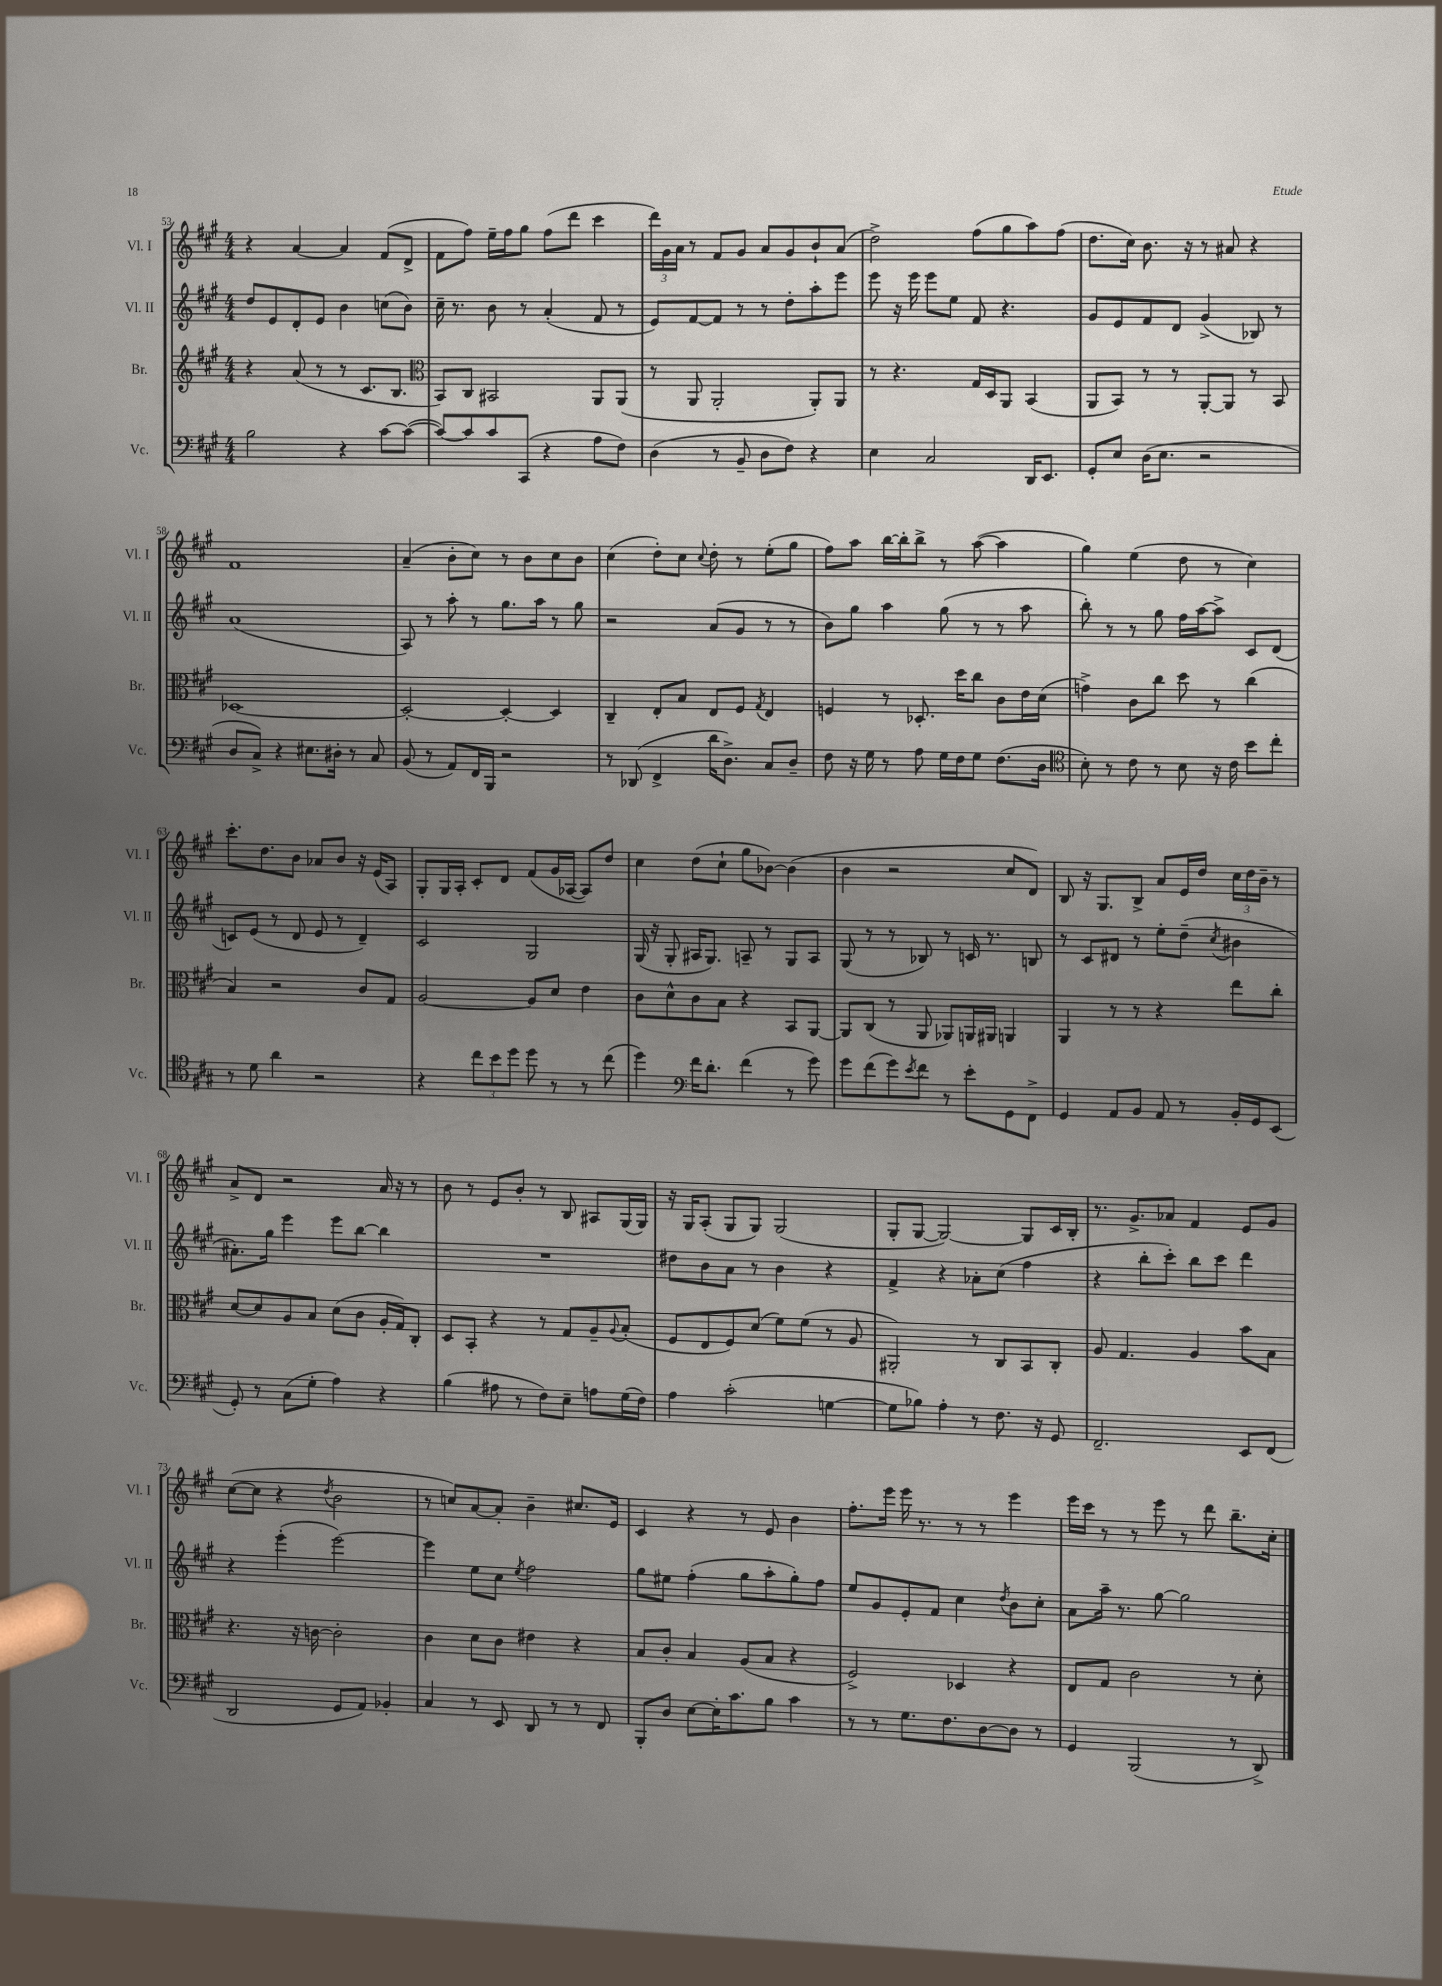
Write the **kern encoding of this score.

**kern	**kern	**kern	**kern
*staff4	*staff3	*staff2	*staff1
*clefF4	*clefG2	*clefG2	*clefG2
*k[f#c#g#]	*k[f#c#g#]	*k[f#c#g#]	*k[f#c#g#]
*M4/4	*M4/4	*M4/4	*M4/4
2B	4r	8dd	4r
.	.	8e	.
.	(8a	8d'	[4a
.	8r	8e	.
4r	8r	4b	4a]
.	8.c#	.	.
[8c#	.	(8cc	(8f#
.	8.B	.	.
(8c#_	.	8b)	8d^
=	=	=	=
*	*clefC3	*	*
8c#_)	8BB)	16cc#~	8f#
.	.	8.r	.
8c#]	8C#	.	8ff#)
8c#	2BB#	8b	16ee~
.	.	.	16ff#
(8CC#	.	8r	8gg#
4r	.	(4a'	(8ff#
.	.	.	8ddd
8A	8AA	8f#	4ccc#
8F#)	(8AA	8r	.
=	=	=	=
(4D	8r	8e)	24ddd)
.	.	.	24g#
.	.	.	24a
.	8AA	[8f#	8r
8r	2AA'	8f#]	8f#
8BB~	.	8r	8g#
8D	.	8r	8a
8F#)	.	8dd'	8g#
4r	8AA')	8aa'	8b`
.	8AA	8eee	(8a
=	=	=	=
4E	8r	8eee	2dd^)
.	4.r	16r	.
.	.	16eee	.
2C#	.	8eee	.
.	.	8ee	.
.	16G#	8f#	(8ff#
.	16D	.	.
.	8AA	4.r	8gg#
16DD	(4BB	.	8aa)
8.EE	.	.	.
.	.	.	(8ff#
=	=	=	=
8GG#'	8AA	8g#	8.dd
8E	8BB)	8e	.
.	.	.	16cc#)
(16D	8r	8f#	8.b
8.E	.	.	.
.	8r	8d	.
.	.	.	16r
2r	[8AA'	(4g#^	8r
.	8AA]	.	8a#
.	8r	8B-)	4r
.	8BB	8r	.
=	=	=	=
8D	[1D-	(1a	1f#
8C#^)	.	.	.
4r	.	.	.
8.E#	.	.	.
16D#'	.	.	.
8r	.	.	.
8C#	.	.	.
=	=	=	=
(8BB	2D-'_	8A)	(4a~
8r	.	8r	.
8AA)	.	8aa'	8b'
16FF#	.	8r	8cc#)
16BBB	.	.	.
2r	4D-'_	8.gg#	8r
.	.	.	8b
.	.	16aa	.
.	4D-]	8r	8cc#
.	.	8gg#	8b
=	=	=	=
8r	4C#~	2r	(4cc#
(8DD-	.	.	.
4FF#^	8E'	.	8dd')
.	8B	.	8cc#
.	.	.	8qqcc#
16d	8E	(8a	8dd'
8.D^)	.	.	.
.	8F#	8g#	8r
.	8qG#	.	.
8C#	4E	8r	(8ee'
8D~	.	8r	8gg#
=	=	=	=
8F#	4F	8b)	8ff#)
16r	.	8gg#	8aa
16G#	.	.	.
8r	8r	4aa	[16bb
.	.	.	16bb']
8A	8.D-'	.	8bb^
16G#	.	(8gg#	8r
16F#	16dd	.	.
8G#	8cc#	8r	([8aa
(8.F#	8c#	8r	4aa]
.	16e	8aa	.
16D	(16d	.	.
=	=	=	=
*clefC4	*	*	*
8B')	4g^)	8bb')	4gg#)
8r	.	8r	.
8c#	8c#	8r	(4ee
8r	8cc#	8gg#	.
8B	8dd	16ff#	8dd
.	.	[16aa	.
16r	8r	8aa^]	8r
16c#	.	.	.
8b	(4cc#	8c#	4cc#)
8cc#'	.	(8d	.
=	=	=	=
8r	4B)	8c)	8.ccc#'
8d	.	(8e	.
.	.	.	8.dd
4a	2r	8r	.
.	.	8d	8b
2r	.	8e	8a-
.	.	8r	8b
.	8c#	4d~)	16r
.	.	.	(16e
.	8G#	.	8A)
=	=	=	=
4r	[2A	2c#	8G#'
.	.	.	16G#
.	.	.	16A'
12cc#	.	.	8c#'
12b	.	.	.
.	.	.	8d
12dd	.	.	.
8dd	8A]	2G#	(8f#
8r	8d	.	16g#
.	.	.	[16A-
8r	4e	.	8A-])
(8cc#	.	.	8dd
=	=	=	=
4dd)	8c#	(16G#	4cc#
.	.	16r	.
.	8d^^	8G#'	.
*clefF4	*	*	*
16f#	8c#	16A#	(8dd
8.d'	.	8.G#)	.
.	8B	.	8cc#`
(4f#	4r	8A~	8gg#
.	.	8r	[8b-)
8r	8BB	8G#	(4b-]
8g#)	[8AA	8A	.
=	=	=	=
8g#	8AA]	(8G#	4b
(8f#	(8C#	8r	.
8g#)	8r	8r	2r
8qe	.	.	.
8f#	8AA	8B-)	.
8r	8AA-)	8r	.
8e'	16AA	16c	.
.	16AA#	8.r	.
8GG#	4AA	.	8cc#
8FF#^	.	8B	8d)
=	=	=	=
4GG#	4AA	8r	8B
.	.	8c#	16r
.	.	.	8.G#
8AA	8r	8d#	.
8BB	8r	8r	8B^
8AA	4r	8ee'	8a
8r	.	(8dd~	16e
.	.	.	16dd
.	.	8qcc#	.
16BB'	8ee	4b#	24cc#
.	.	.	24dd
16GG#	.	.	.
.	.	.	24b~
(8EE	8cc#'	.	8r
=	=	=	=
8GG#')	[8d	8.a#')	8a^
8r	8d]	.	8d
.	.	16gg#	.
(8C#	8A	4eee	2r
8G#'	8B	.	.
4A)	(8d	8eee	.
.	8c#	[8bb	.
4r	16A'	4bb]	16a
.	16G#)	.	16r
.	8C#'	.	8r
=	=	=	=
(4B	8D	1r	8b
.	8BB'	.	8r
8A#	4r	.	8e
8r	.	.	8b'
8F#)	8r	.	8r
8E~	8G#	.	8B
8A	8A~	.	8A#
.	8qqA	.	.
(16G#	(8B'	.	(16G#
16F#)	.	.	16G#)
=	=	=	=
4A	8F#	8dd#	16r
.	.	.	16G#
.	8E	8b	(8A'
(2c#'	8F#)	8a	8G#
.	(8d	8r	8G#)
.	8f#)	4b	(2G#
.	(8f#	.	.
[4G	8r	4r	.
.	8A	.	.
=	=	=	=
8G]	2AA#')	4f#^	8G#'
8B-)	.	.	[8G#
4A'	.	4r	2G#_)
8r	8r	8a-'	.
8.F#	8C#	(8cc#	.
.	8BB	4ff#	8G#]
16r	.	.	.
8GG#	8C#'	.	16c#
.	.	.	16B'
=	=	=	=
2.FF#~	8A	4r	8.r
.	4.G#	.	.
.	.	.	8.g#^
.	.	8bb'	.
.	.	8ccc#')	8a-
.	4A	8bb	4f#
.	.	8ccc#	.
8EE	8b	4ddd	8e
(8FF#	8B	.	8g#
=	=	=	=
2DD	4.r	4r	([8cc#
.	.	.	8cc#]
.	.	(4eee'	4r
.	16r	.	.
.	[16c	.	.
.	.	.	8qdd
8GG#	2c']	[2eee)	2b
8AA)	.	.	.
4BB-'	.	.	.
=	=	=	=
4C#	4c#	4eee]	8r
.	.	.	8cc)
8r	8d	8ee	[8a
8EE	8c#	8cc#	8a']
.	.	8qee	.
8DD	4e#	2ff#	4b~
8r	.	.	.
8r	4r	.	8.cc#
8FF#	.	.	.
.	.	.	16e
=	=	=	=
8BBB'	8B	8gg#	4c#
8D	8c#'	8ee#	.
[8E	4B	(4ff#'	4r
16E']	.	.	.
8.c#	.	.	.
.	(8A	8gg#	8r
8B	8B	8aa'	8e
4c#	4r	8gg#')	4b
.	.	8ff#	.
=	=	=	=
8r	2F#^)	8ee	8.ff#'
8r	.	8g#	.
.	.	.	16eee
8.G#	.	8e'	16eee
.	.	.	8.r
.	.	8f#	.
8.F#	.	.	.
.	4D-	4cc#	8r
[8D	.	.	8r
.	.	8qdd	.
8D]	4r	8b	4eee
8r	.	8cc#'	.
=	=	=	=
4GG#	8E	8a	16eee
.	.	.	16ccc#
.	8G#	16aa~	8r
.	.	8.r	.
(2BBB	2c#	.	8r
.	.	[8gg#	8eee
.	.	2gg#]	8r
.	.	.	8ddd
8r	8r	.	8.bb~
8DD^)	8d'	.	.
.	.	.	16cc#'
==	==	==	==
*-	*-	*-	*-
